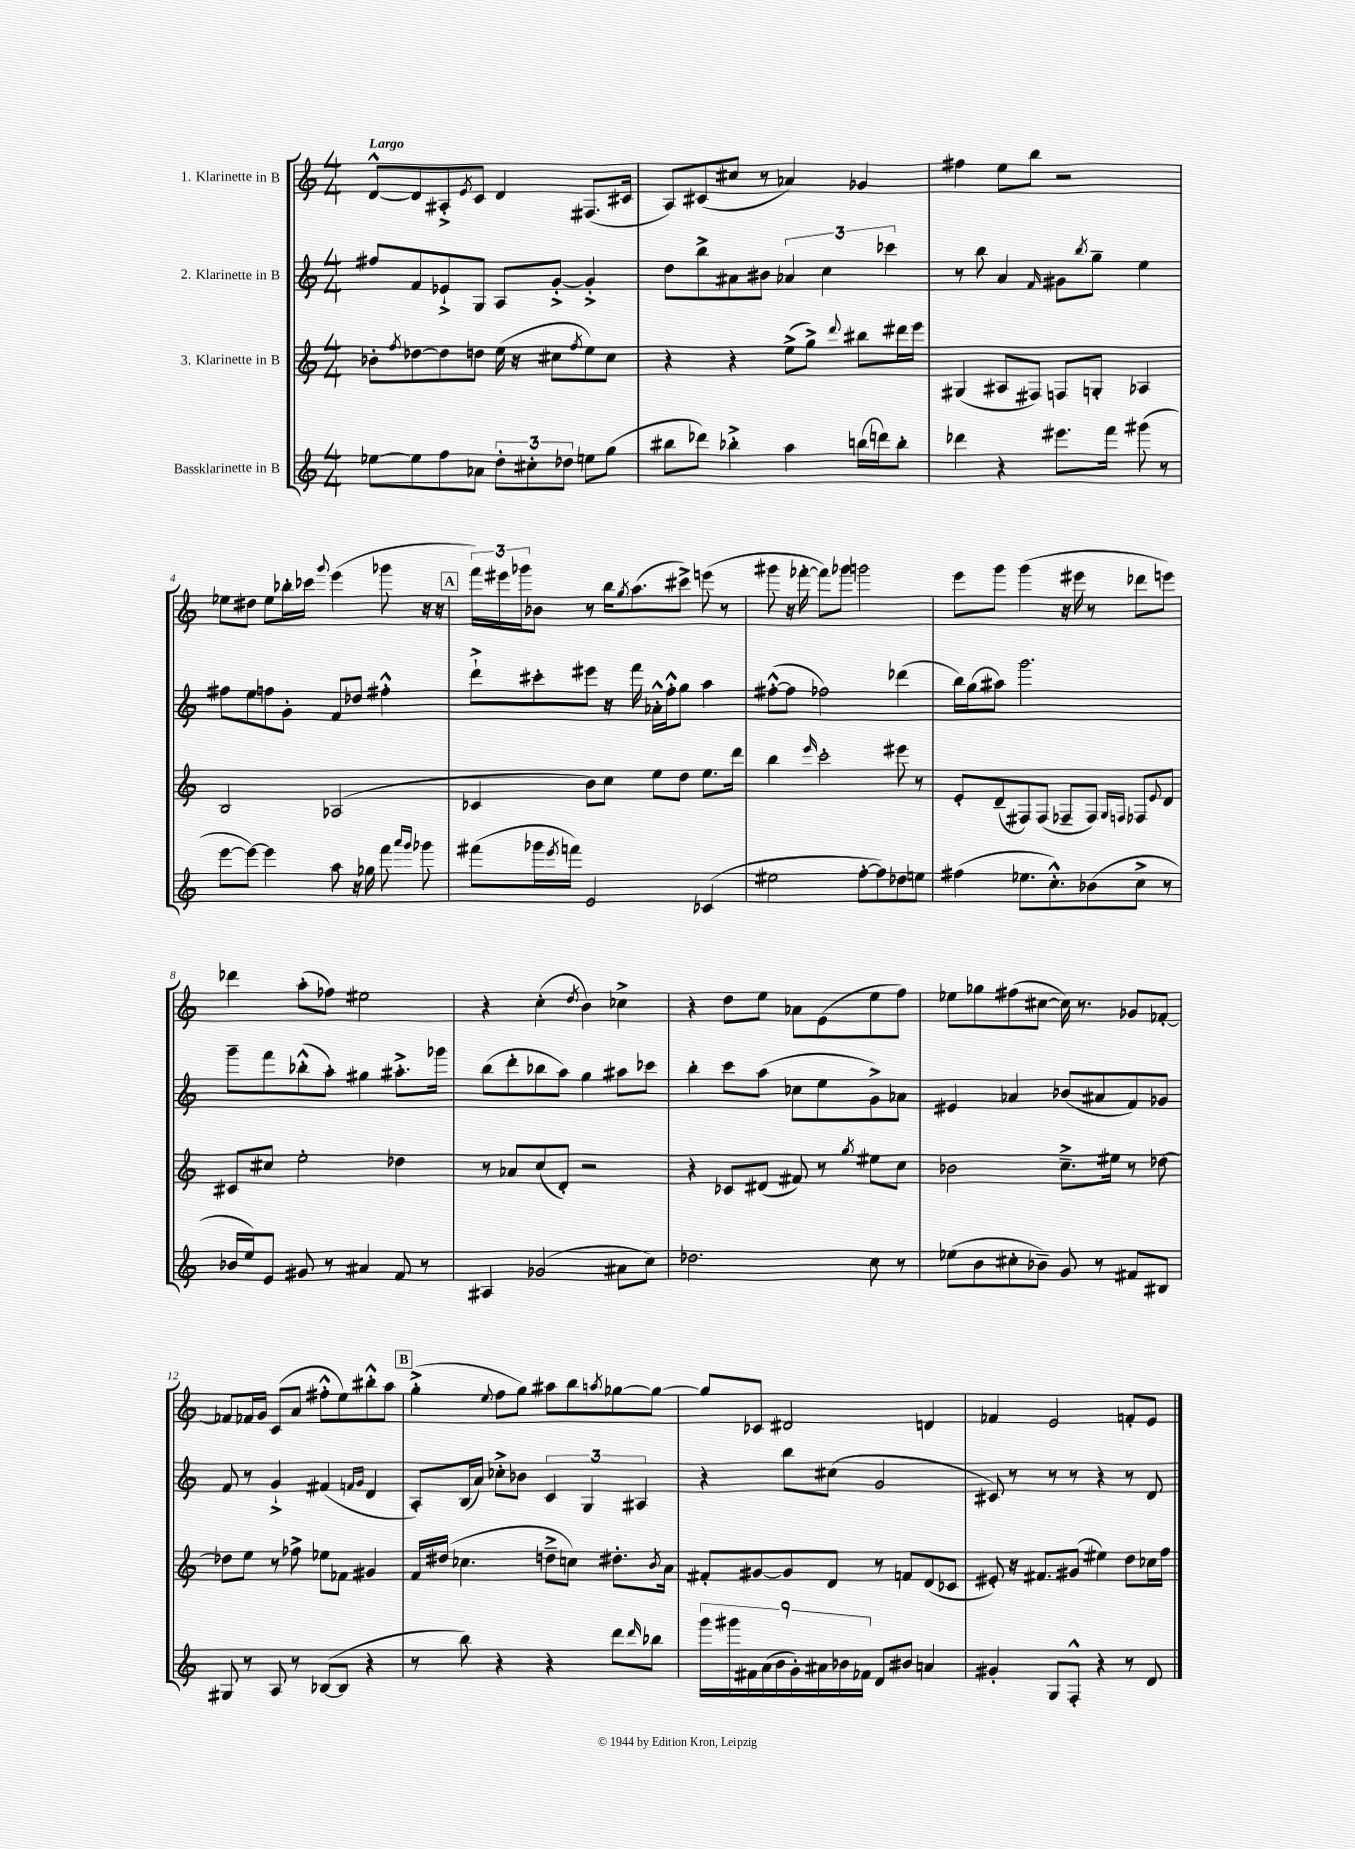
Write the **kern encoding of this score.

**kern	**kern	**kern	**kern
*staff4	*staff3	*staff2	*staff1
*clefG2	*clefG2	*clefG2	*clefG2
*k[]	*k[]	*k[]	*k[]
*M4/4	*M4/4	*M4/4	*M4/4
[8ee-	8b-'	8ff#	[8d^^
.	8qff	.	.
8ee-]	[8dd-	8f	8d]
8ff	8dd-]	8e-`^	8A#'^
.	.	.	8qe
8a-	8dd	8G	8c
12dd'	(16ee	8A	4d
.	16r	.	.
12cc#'	.	.	.
.	8cc#	[8g'^	.
12dd-	.	.	.
.	8qff	.	.
8ee	8ee)	4g'^]	(8.F#
(8gg	8cc#	.	.
.	.	.	16c#
=	=	=	=
8bb#	4r	8dd	8A)
8ddd-)	.	8bb^	(8c#
4bb-'^	4r	8a#	8cc#
.	.	8b#	8r
4aa	(8ee^	6a-	4a-)
.	8gg^)	.	.
.	.	6cc	.
.	8qqddd	.	.
(16bb	8bb#	.	4g-
16ddd)	.	.	.
.	.	6ccc-	.
8bb'	16ddd#	.	.
.	16eee	.	.
=	=	=	=
4ddd-	(4G#	8r	4ff#
.	.	8bb	.
4r	8A#	4a	8ee
.	8F#)	.	8bb
.	.	16qqf	.
8.eee#	8F	8g#	2r
.	.	8qbb	.
.	8G'	8gg~	.
16fff	.	.	.
(8ggg#	4A-	4ee	.
8r	.	.	.
=	=	=	=
[8eee	2B	8ff#	8ee-
8eee_)	.	8ee	8dd#
4eee]	.	8ff	8ee-
.	.	8g'	16bb-'
.	.	.	16ccc-
.	.	.	8qqggg
8aa	(2A-	8f	(4eee
16r	.	8dd-	.
16gg-	.	.	.
8fff	.	4ff#'^^	8ggg-
16qqaaa	.	.	.
16qqggg	.	.	.
8ggg-	.	.	16r
.	.	.	16r
=	=	=	=
(8fff#	4c-	8ddd`^	24fff)
.	.	.	24eee#
.	.	.	24ggg-
16ggg-	.	8ccc#'	8b-
8qeee	.	.	.
16fff)	.	.	.
2e	8b)	8eee#	8r
.	8cc	16r	16bb
.	.	.	8qgg
.	.	16fff	(8.aa
.	8ee	16a-'^^	.
.	.	16ff'^^	.
.	8dd	8gg	8ccc#^)
(4c-	8.ee	4aa	(8eee
.	.	.	8r
.	16ddd	.	.
=	=	=	=
2ee#	4bb	([8ff#'^^	8ggg#
.	.	8ff#]	16r
.	.	.	[16fff-'
.	16qqeee	.	.
.	2ccc'	2ff-)	8fff-])
.	.	.	8ggg-
[8ff'	.	.	2ggg
8ff])	.	.	.
8dd-	8eee#	(4ddd-	.
8ee	8r	.	.
=	=	=	=
(4ff#	8e'	16bb)	8eee
.	.	(16gg	.
.	(8d~	8aa#)	8ggg
8.ee-	8F#)	2.ggg	(4ggg
.	(8F#	.	.
8.cc'^^)	.	.	.
.	8F-~	.	16r
.	.	.	16eee#
(8b-	8F-)	.	8r
.	16qqG	.	.
.	16qqF	.	.
8cc^	8F-	.	8ddd-
.	8qqe	.	.
8r	8d	.	8eee)
=	=	=	=
16b-	8c#	8ggg~	4ddd-
16ee)	.	.	.
8e	8cc#	8fff	.
8g#	2ee'	(8bb-'^^	(8aa'
8r	.	8aa')	8ff-)
4a#	.	4gg#	2ee#
8f	4dd-	8.aa#'^	.
8r	.	.	.
.	.	16ggg-	.
=	=	=	=
4A#	8r	(8bb	4r
.	8a-	8ddd'	.
(2g-	(8cc	8bb-	(4cc'
.	8d')	8aa)	.
.	.	.	8qdd
.	2r	4gg	4b)
8a#	.	8aa#	4cc-^
8cc)	.	8ccc-	.
=	=	=	=
2.dd-	4r	4bb'	4r
.	8c-	8ccc	8dd
.	(8d#	(8aa	8ee
.	8f#)	8cc-	8a-
.	8r	8ee	(8e
.	8qgg	.	.
8cc	8ee#	8g^)	8ee
8r	8cc	8a-	8ff)
=	=	=	=
(8ee-	2b-	4e#	8ee-
8b	.	.	8gg-
8cc#'	.	4a-	(8ff#
8b-~)	.	.	[8cc#
8g	8.cc~^	(8b-	16cc#])
.	.	.	8.r
8r	.	8a#	.
.	16ee#	.	.
8f#	8r	8f)	8g-
8B#	[8dd-	8g-	[8f-'
=	=	=	=
8G#	8dd-]	8f	8f-]
8r	8ee	8r	16f-
.	.	.	16g
8A	8r	4g`^	(8c
8r	8ff-^	.	8a
([8B-	8ee-	(4f#	8ff#'^^
8B-]	8f-	.	8ee)
.	.	16qqf	.
.	.	16qqg	.
4r	4g#	4d	8bb#'^^
.	.	.	8aa
=	=	=	=
8r	16f	8A')	(4gg'^
.	(16dd#	.	.
8bb)	4.cc-	(16B	.
.	.	16a)	.
.	.	.	8qqee
4r	.	8cc-'^	8ff
.	.	8b-	8gg)
4r	8dd~^	6c	8aa#
.	8cc)	.	8bb
.	.	6G	.
.	.	.	8qaa
8ddd	8.dd#'	.	[8gg-
.	.	6A#	.
16qqddd	.	.	.
8bb-	.	.	8gg-_
.	8qb	.	.
.	16a	.	.
=	=	=	=
18ggg	8f#'	4r	8gg-]
18ggg#	.	.	.
18f#	.	.	.
.	[8g#	.	8c-
(18a	.	.	.
18b	.	.	.
.	8g#]	8bb	2d#
18g')	.	.	.
18a#	.	.	.
.	8d	(8cc#	.
18b-	.	.	.
18f-	.	.	.
8d	8r	2g	.
8b#	8f	.	.
4a	(8d	.	4d
.	8c-	.	.
=	=	=	=
4g#'	8e#')	8c#)	4f-
.	16r	8r	.
.	8.f#	.	.
8G	.	8r	2e
8F'^^	(8g#	8r	.
4r	4ee#)	4r	.
8r	8dd	8r	8f'
8d	16cc-	8d	8e
.	16ff	.	.
==	==	==	==
*-	*-	*-	*-
